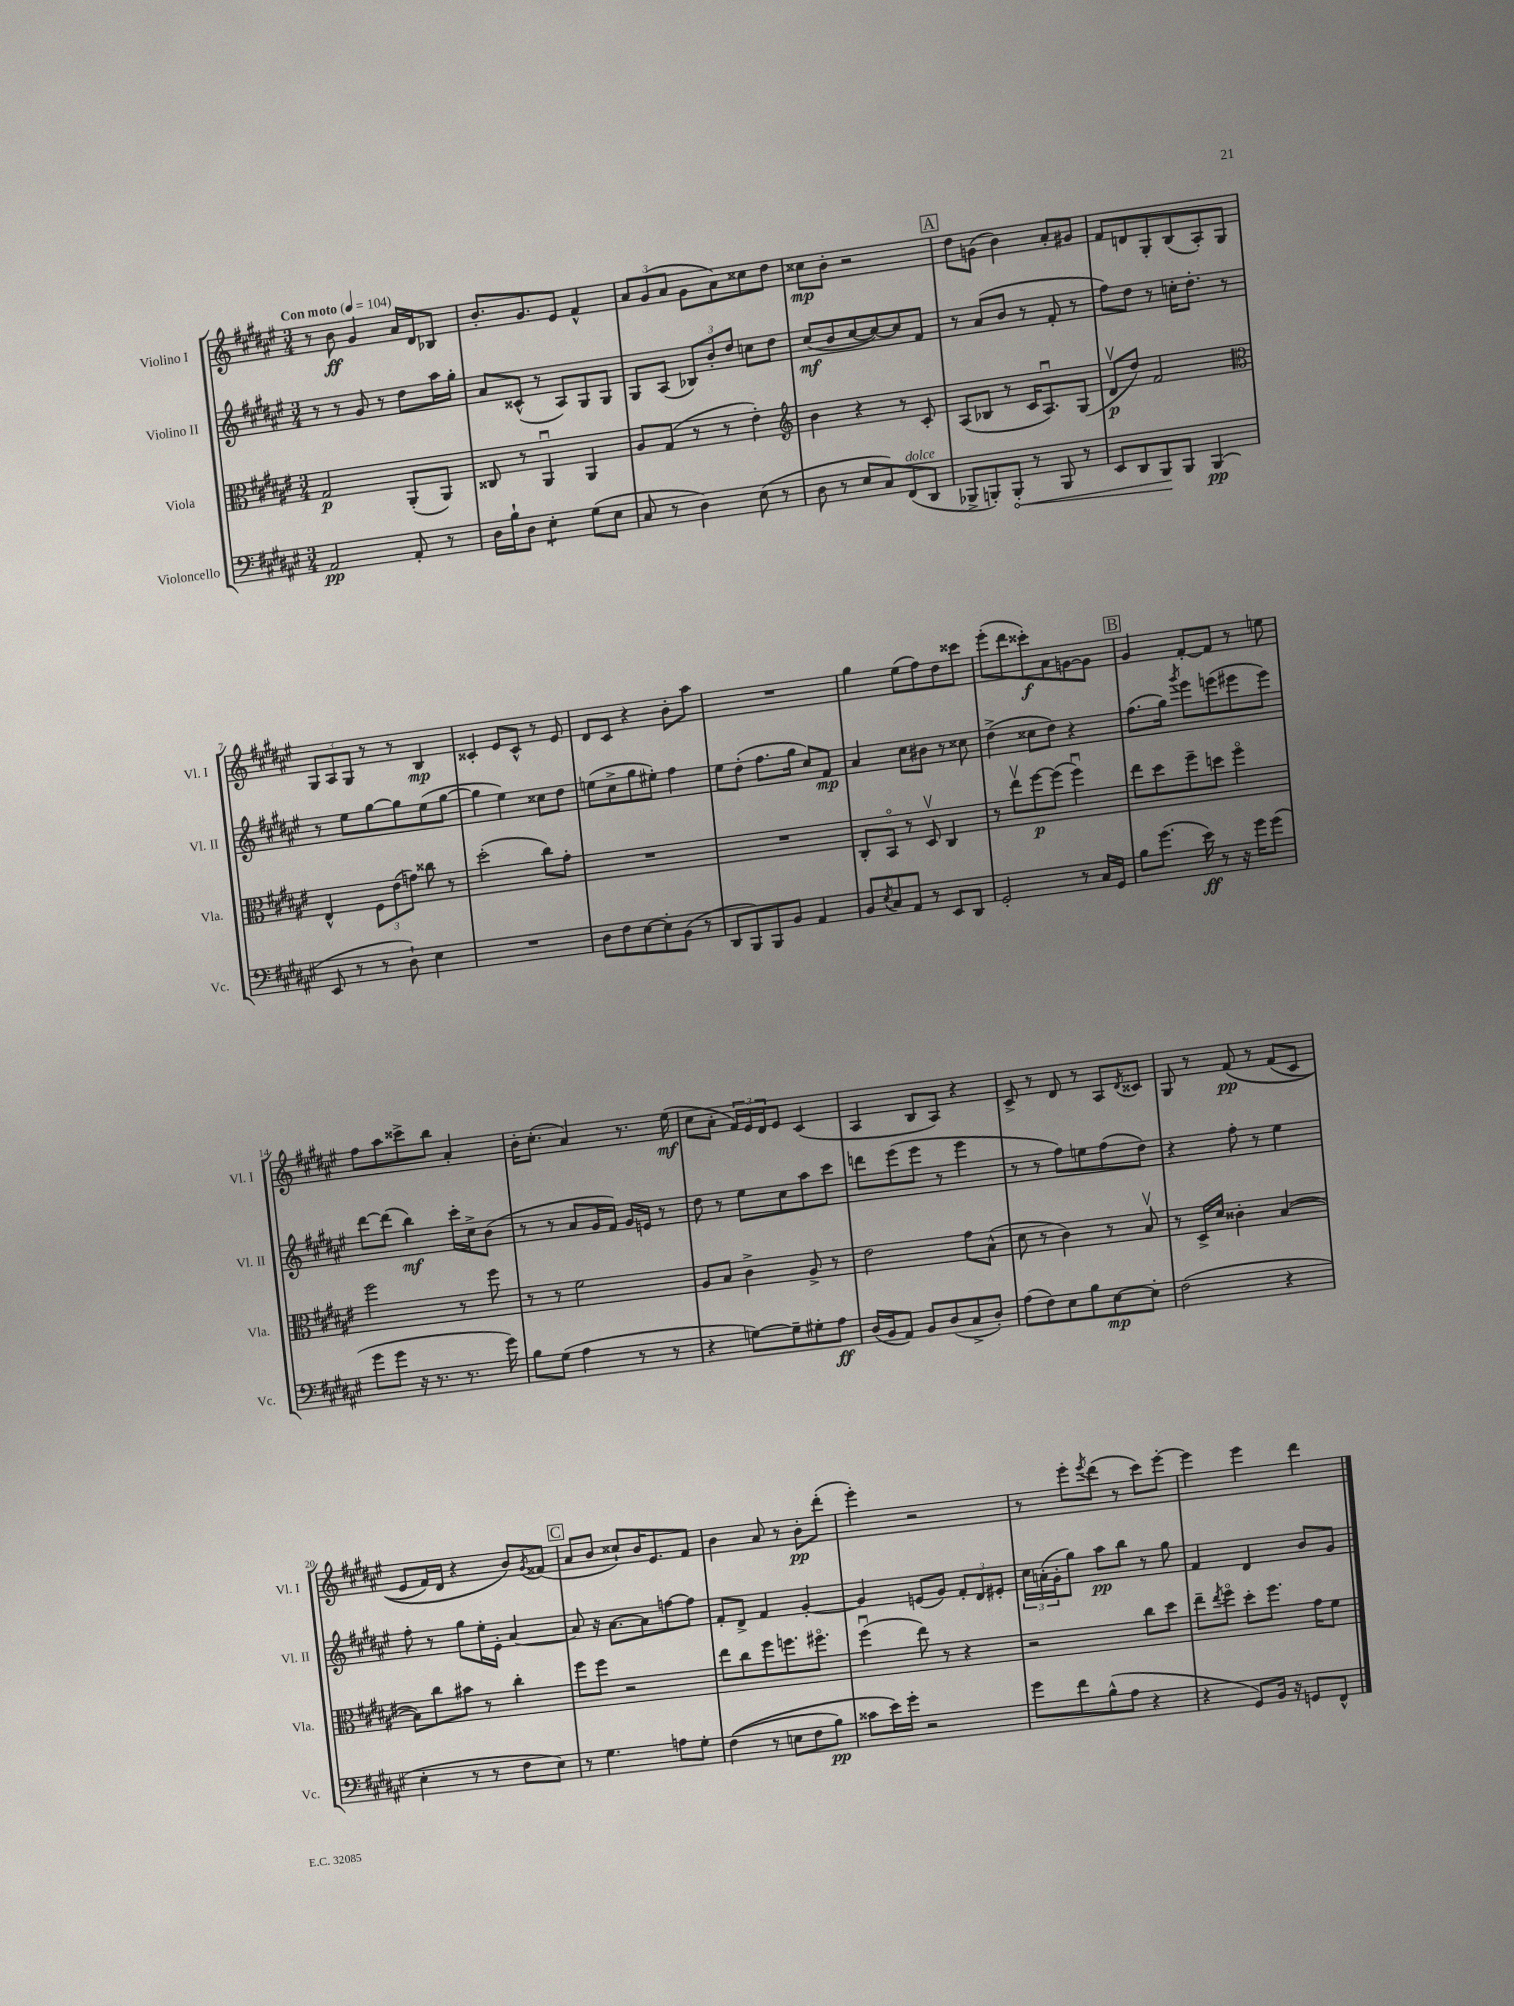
<<
\new StaffGroup <<
\new Staff = "s0" \with { instrumentName = "Violino I" shortInstrumentName = "Vl. I" } {
    \clef treble \key fis \major \numericTimeSignature \time 3/4 \tempo "Con moto" 4 = 104
    r8 b'8\ff gis'4 ais'16 dis'16 bes8 |
    b'8.-. gis'8. eis'8 fis'4-^ |
    \tuplet 3/2 { ais'8 gis'8( ais'8 } gis'8 ais'8) cisis''8 dis''8 |
    cisis''8\mp b'8-. r2 |
    \mark \markup { \box "A" } dis''8 g'8( b'4) ais'8-. gis'8 |
    fis'8 d'8 gis8-. b8( ais8-.) gis8 |
    \tuplet 3/2 { gis8 ais8 gis8 } r8 r8 b4\mp |
    cisis'4-. eis'8 cisis'8-^ r8 eis'8 |
    dis'8 cis'8 r4 b'8-. ais''8 |
    R2. |
    gis''4 eis''8( fis''8) dis''8 cisis'''8 |
    eis'''8-.( dis'''8 cisis'''8-.\f) ais'8 g'8~ g'8 |
    \mark \markup { \box "B" } gis'4 fis'8~-. fis'8 r8 e''8 |
    fis''8 ais''8 cisis'''8-> b''8 ais'4-. |
    b'16-. cis''8.-.( ais'4) r8. eis''16\mf( |
    cis''8 ais'8-. \tuplet 3/2 { fis'16) eis'16 dis'16 } eis'8 cis'4( |
    ais4 b8 ais8) r4 |
    cis'8-> r8 dis'8 r8 ais8 \acciaccatura { dis'8 } cisis'8 |
    gis8 r8 fis'8\pp\( r8 fis'8( cis'8 |
    eis'8 fis'16) dis'16 r4 b'8\) \acciaccatura { gis'8 } fisis'8( |
    \mark \markup { \box "C" } ais'8 b'8 cisis''8-!) b'16 eis'8. fis'8 |
    b'4 ais'8 r8 b'8-.\pp dis'''8-.( |
    eis'''4-.) r2 |
    r8 eis'''8-. \acciaccatura { eis'''8 } dis'''8( r8 cis'''8) eis'''8~-. |
    eis'''4 eis'''4 dis'''4 \bar "|." |
}
\new Staff = "s1" \with { instrumentName = "Violino II" shortInstrumentName = "Vl. II" } {
    \clef treble \key fis \major \numericTimeSignature \time 3/4
    r8 r8 gis'8 r8 dis''8 ais''16 gis''16-. |
    ais'8 cisis'8-^( r8 ais8) gis8 gis8 |
    gis8 ais8( \tuplet 3/2 { bes8) b'8-. dis''8 } c''8 dis''8 |
    cis''8\mf( b'8 cis''8~ cis''8~) cis''8 fis'8 |
    \mark \markup { \box "A" } r8 ais'8( b'8 r8 fis'8-. r8 |
    fis''8) dis''8 r8 c''16-. dis''8.-. r8 |
    r8 eis''8 gis''8~ gis''8 eis''8( gis''8~ |
    gis''4 eis''4) cisis''8 dis''8 |
    e''8( cis''8-> gis''8 eis''8-.) fis''4 |
    eis''8 dis''8-.( fis''8. gis''16 cis''8) fis'8\mp |
    ais'4 cis''8 bis'8 r8 cisis''8 |
    dis''4->( cisis''8 dis''8) r4 |
    \mark \markup { \box "B" } fis''8.( gis''16) \acciaccatura { gis'''8 } eis'''8 e'''8( eis'''8 eis'''8) |
    dis'''8~ dis'''8( b''4\mf) cis'''16-. cis''16-> b'8( |
    r8 r8 ais'8 gis'16 fis'16) gis'16 e'16 r8 |
    dis''8 r8 eis''8 cis''8 ais''8 cis'''8 |
    d'''8 eis'''8( eis'''8 r8 eis'''4 |
    r8 r8 fis''8) e''8 fis''8( dis''8) |
    r4 fis''8-. r8 eis''4 |
    fis''8-. r8 gis''8 eis''16-. eis'16-. ais'4~ |
    \mark \markup { \box "C" } ais'8 r16 ais'8.~ ais'8 f''8~ f''8 |
    fis'8-. dis'8-> fis'4 gis'4~-. |
    gis'4 e'8( gis'8) \tuplet 3/2 { fis'8-. dis'8 eis'8-. } |
    \tuplet 3/2 { cis''16 a'16-.( gis'16-. } gis''8) ais''8\pp b''8 r8 gis''8 |
    fis'4 dis'4 b'8 gis'8 \bar "|." |
}
\new Staff = "s2" \with { instrumentName = "Viola" shortInstrumentName = "Vla." } {
    \clef alto \key fis \major \numericTimeSignature \time 3/4
    gis2\p ais,8-.( ais,8) |
    cisis8 r8 ais,4\downbow ais,4 |
    ais8 gis8( r8 r8 eis'4-.) |
    \clef treble b'4 r4 r8 cis'8-. |
    \mark \markup { \box "A" } ais8( bes8 r8 cis'16 ais8.\downbow) gis8( |
    dis'8\upbow\p dis''8) fis'2 |
    \clef alto eis4-^ \tuplet 3/2 { fis8 eis'8( g'8) } cisis''8 r8 |
    dis''2-.( cis''8) gis'8-. |
    R2. |
    R2. |
    cis8-. b,8\flageolet r8 dis8\upbow cis4 |
    r8 eis''8\upbow fis''8~\p fis''8( fis''4\downbow) |
    \mark \markup { \box "B" } eis''8 dis''8 fis''8-- d''8 fis''4\flageolet |
    fis''2 r8 fis''8 |
    r8 r8 fis'2 |
    ais8 b8 cis'4-> ais8-> r8 |
    eis'2 gis'8 b8-^( |
    dis'8 r8 cis'4) r8 b8\upbow |
    r8 dis16-> dis'16 cisis'4-. b4~( |
    b8) cis''8 bis'8 r8 cis''4-. |
    \mark \markup { \box "C" } fis''8 fis''8 r2 |
    eis''8 cis''8 fis''8 f''8. fis''8.\flageolet |
    fis''4\downbow( eis''8) r8 r4 |
    r2 cis''8 dis''8 |
    eis''8-- \acciaccatura { eis''8 } fis''8\flageolet dis''8-. fis''8. gis'16 fis'8 \bar "|." |
}
\new Staff = "s3" \with { instrumentName = "Violoncello" shortInstrumentName = "Vc." } {
    \clef bass \key fis \major \numericTimeSignature \time 3/4
    ais,2\pp ais,8-. r8 |
    dis16 b16-! dis8 eis4:8-. gis8( eis8 |
    cis8 r8 dis4) eis8( r8 |
    dis8 r8 eis8 cis8) fis,8^\markup { \italic "dolce" }( dis,8 |
    \mark \markup { \box "A" } bes,,8-> b,,8-.) \once \override Hairpin.circled-tip = ##t b,,8-.\< r8 b,,8 r8 |
    eis,8 dis,8 b,,8\! b,,8 b,,4\pp( |
    eis,8 r8 r8 dis8-!) eis4 |
    R2. |
    dis8 fis8 eis8~ eis8-. b,8( r8 |
    dis,8 b,,8) b,,8 b,8 ais,4 |
    b,8 \acciaccatura { eis8 } cis8 ais,8 r8 eis,8 dis,8 |
    gis,2-. r8 cis16 gis,16 |
    \mark \markup { \box "B" } b8 gis'8.( eis'16\ff) r8 r16 gis'16 gis'8( |
    gis'8 gis'8 r16 r8. r8. gis'16) |
    b8 gis8( ais4 r8 r8 |
    r4 g8~) g8-- gis8-. ais8\ff |
    dis16( b,16 ais,8) b,8 dis8( cis8-> dis8-.) |
    ais8( fis8) eis8 b8 eis8~\mp eis8-. |
    fis2( r4 |
    eis4-. r8 r8 fis8 eis8) |
    \mark \markup { \box "C" } r8 gis4. a8 gis8-. |
    fis4(\( r8 e8 fis8 b8\pp) |
    cisis'8 eis'16\) gis'16-. r2 |
    gis'8 fis'8 b8-^( ais8 r4 |
    r4 gis,8) b,16 r16 g,8 fis,8-^ \bar "|." |
}
>>
>>
